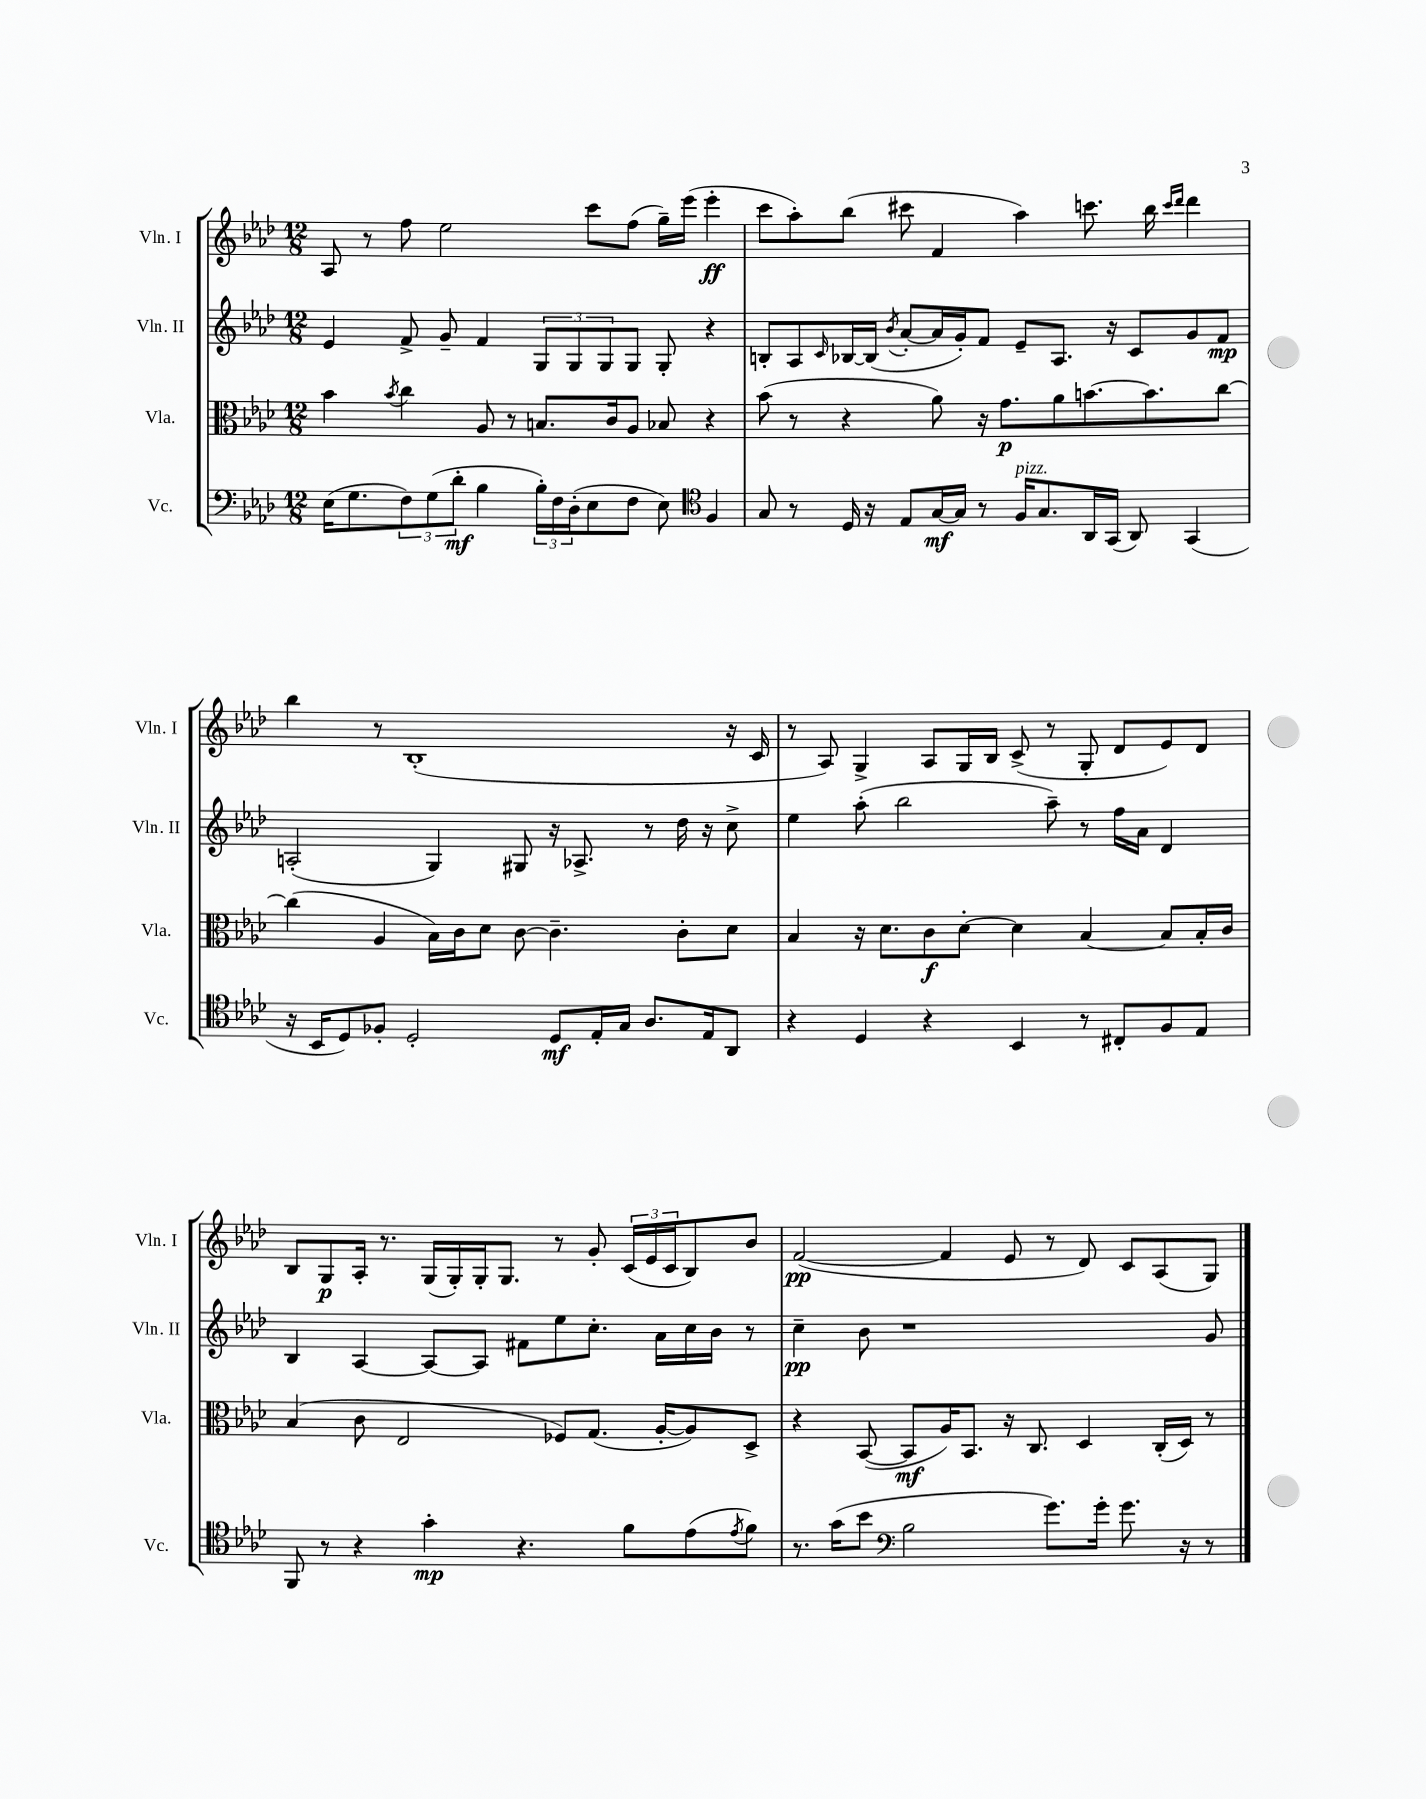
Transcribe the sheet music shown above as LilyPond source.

<<
\new StaffGroup <<
\new Staff = "s0" \with { instrumentName = "Vln. I" shortInstrumentName = "Vln. I" } {
    \clef treble \key aes \major \numericTimeSignature \time 12/8
    aes8 r8 f''8 ees''2 c'''8 f''8( g''16--) ees'''16( ees'''4-.\ff |
    c'''8 aes''8-.) bes''8( cis'''8 f'4 aes''4) c'''8. bes''16 \grace { c'''16 des'''16 } des'''4 |
    bes''4 r8 bes1-.( r16 c'16 |
    r8 aes8) g4-> aes8 g16 bes16 c'8->( r8 g8-. des'8 ees'8) des'8 |
    bes8 g8\p aes16-. r8. g16( g16-.) g16-. g8. r8 g'8-. \tuplet 3/2 { c'16( ees'16 c'16 } bes8) bes'8 |
    f'2~\pp( f'4 ees'8 r8 des'8) c'8 aes8( g8) \bar "|." |
}
\new Staff = "s1" \with { instrumentName = "Vln. II" shortInstrumentName = "Vln. II" } {
    \clef treble \key aes \major \numericTimeSignature \time 12/8
    ees'4 f'8-> g'8-- f'4 \tuplet 3/2 { g8 g8 g8 } g8 g8-. r4 |
    b8-. aes8 \grace { c'16 } bes16~ bes16( \acciaccatura { bes'8 } aes'8~-. aes'16 g'16-.) f'8 ees'8-- aes8. r16 c'8 g'8 f'8\mp |
    a2-.( g4) gis8 r16 aes8.-> r8 des''16 r16 c''8-> |
    ees''4 aes''8-.( bes''2 aes''8--) r8 f''16 aes'16 des'4 |
    bes4 aes4~ aes8~ aes8 fis'8 ees''8 c''8.-. aes'16 c''16 bes'16 r8 |
    c''4--\pp bes'8 r1 g'8 \bar "|." |
}
\new Staff = "s2" \with { instrumentName = "Vla." shortInstrumentName = "Vla." } {
    \clef alto \key aes \major \numericTimeSignature \time 12/8
    bes'4 \acciaccatura { bes'8 } c''4 aes8 r8 b8. c'16 aes8 bes8 r4 |
    bes'8( r8 r4 aes'8) r16 g'8.\p aes'8 b'8.~ b'8. c''8~ |
    c''4( aes4 bes16) c'16 des'8 c'8~ c'4.-- c'8-. des'8 |
    bes4 r16 des'8. c'8\f des'8~-. des'4 bes4~ bes8 bes16-. c'16 |
    bes4( c'8 ees2 fes8) g8.( aes16~-. aes8) des8-> |
    r4 bes,8~( bes,8\mf aes16) bes,8. r16 c8. des4 c16-.( des16) r8 \bar "|." |
}
\new Staff = "s3" \with { instrumentName = "Vc." shortInstrumentName = "Vc." } {
    \clef bass \key aes \major \numericTimeSignature \time 12/8
    ees16( g8. \tuplet 3/2 { f8) g8( des'8-.\mf } bes4 \tuplet 3/2 { bes16-.) f16 des16-.( } ees8 f8 ees8) \clef tenor f4 |
    g8 r8 des16 r16 ees8 g16~\mf g16 r8 f16^\markup { \italic "pizz." } g8. aes,16 g,16( aes,8) g,4( |
    r16 bes,16 des8) fes8-. des2-. des8\mf ees16-. g16 aes8. ees16 aes,8 |
    r4 des4 r4 bes,4 r8 cis8-. f8 ees8 |
    f,8 r8 r4 g'4-.\mp r4. f'8 ees'8( \acciaccatura { ees'8 } f'8) |
    r8. g'16( bes'8 \clef bass bes2 g'8.) g'16-. g'8. r16 r8 \bar "|." |
}
>>
>>
\layout { \context { \Score \remove "Bar_number_engraver" } }
